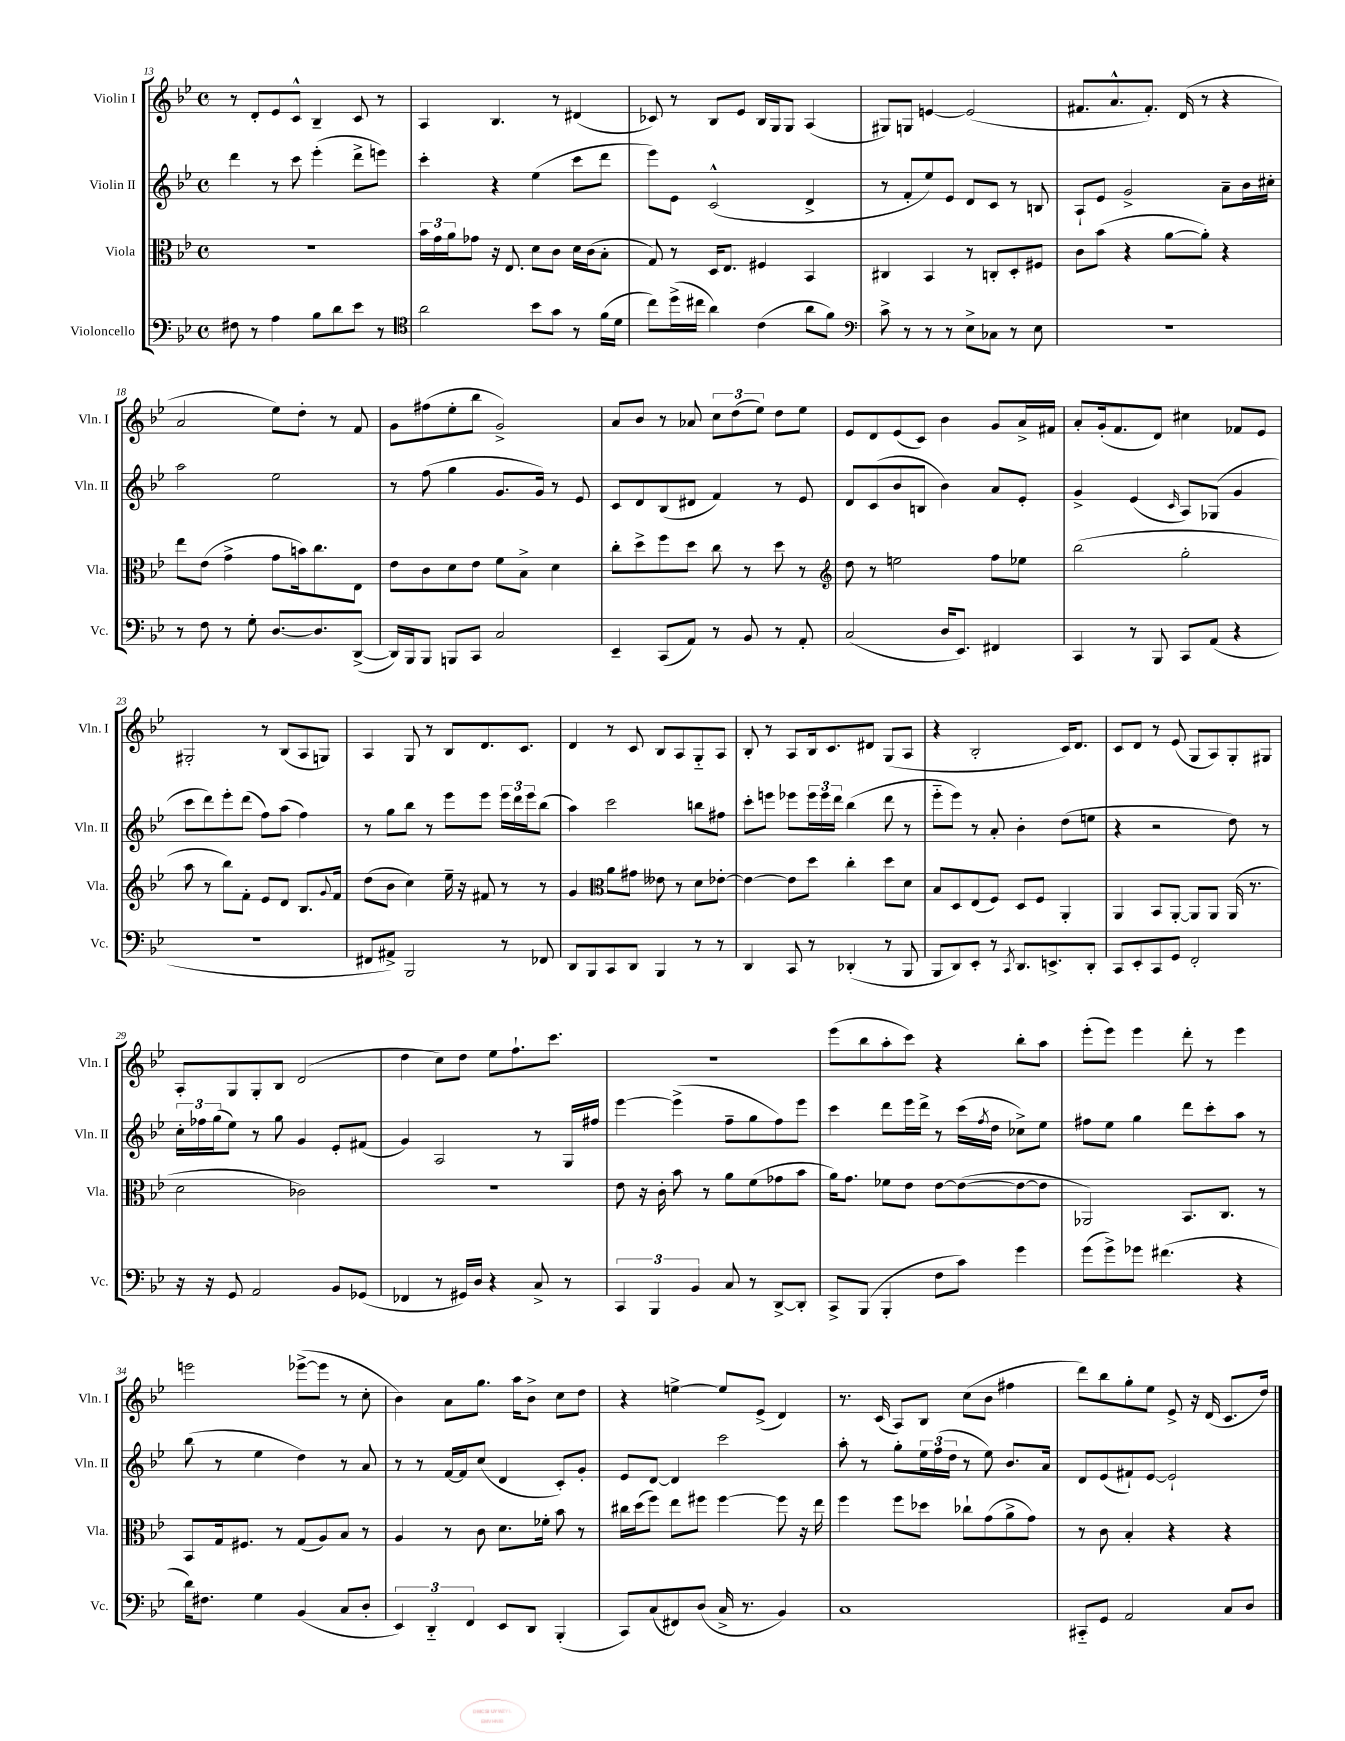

**kern	**kern	**kern	**kern
*staff4	*staff3	*staff2	*staff1
*clefF4	*clefC3	*clefG2	*clefG2
*k[b-e-]	*k[b-e-]	*k[b-e-]	*k[b-e-]
*M4/4	*M4/4	*M4/4	*M4/4
*met(c)	*met(c)	*met(c)	*met(c)
8F#	1r	4ddd	8r
8r	.	.	8d'
4A	.	8r	8e-
.	.	8ccc	8c^^
8B-	.	(4eee-'	4B-~
8d	.	.	.
8e-	.	8ddd^	8c
8r	.	8eee)	8r
=	=	=	=
*clefC4	*	*	*
2a	24b-	4ccc'	4A
.	24g	.	.
.	24a	.	.
.	8g-	.	.
.	16r	4r	4.B-
.	8.E-	.	.
8b-	8d	(4ee-	.
8g	8c	.	8r
8r	16d	8ccc	(4d#
.	(16c	.	.
(16f	8B-'	8ddd	.
16d	.	.	.
=	=	=	=
8cc)	8G)	8eee-)	8c-)
(16dd^	8r	8e-	8r
16cc#	.	.	.
4a)	16D	(2c^^	8B-
.	8.E-	.	.
.	.	.	8e-
(4c	4F#	.	16B-
.	.	.	16G
.	.	.	8G
8a	4BB-	4d^	(4A
8f)	.	.	.
=	=	=	=
*clefF4	*	*	*
8c^	4C#	8r	8G#)
8r	.	8f'	8G
8r	4BB-	8ee-)	[4e
8r	.	8e-	.
8E-^	8r	8d	(2e]
8C-	8C'	8c	.
8r	8D'	8r	.
8E-	8F#	8B	.
=	=	=	=
1r	8c	8A`	8.f#
.	(8b-	8e-	.
.	.	.	8.a^^
.	4r	2g^	.
.	.	.	8.f#')
.	[8a	.	.
.	.	.	(16d
.	8a'])	.	8r
.	4r	8a~	4r
.	.	16b-	.
.	.	16cc#'	.
=	=	=	=
8r	8ee-	2aa	2a
8F	(8e-	.	.
8r	4g^	.	.
8G'	.	.	.
[8.D	8g	2ee-	8ee-)
.	16b)	.	8dd'
8.D]	8.cc	.	.
.	.	.	8r
([8DD^	8E-	.	8f
=	=	=	=
16DD])	8e-	8r	8g
16BBB-	.	.	.
8BBB-	8c	(8ff	(8ff#
8BBB	8d	4gg	8ee-'
8CC	8e-	.	8bb-
2C	8f	8.g	2g^)
.	8B-^	.	.
.	.	16g)	.
.	4d	8r	.
.	.	8e-	.
=	=	=	=
4EE-~	8cc'	8c	8a
.	8dd^	8d	8b-
(8CC	8ff	(8B-	8r
8AA)	8dd	8d#	8a-
8r	8cc	4f)	12cc
.	.	.	(12dd
8BB-	8r	.	.
.	.	.	12ee-)
8r	8dd	8r	8dd
8AA'	8r	8e-	8ee-
=	=	=	=
*	*clefG2	*	*
(2C	8dd	8d	8e-
.	8r	(8c	8d
.	2ee	8b-	(8e-
.	.	8B	8c)
16D	.	4b-)	4b-
8.EE-)	.	.	.
4FF#	8ff	8a	8g
.	8ee-	8e-'	16a^
.	.	.	16f#
=	=	=	=
4CC	(2bb-	4g^	8a'
.	.	.	(16g'
.	.	.	8.f
8r	.	(4e-	.
8BBB-	.	.	8d)
.	.	16qqc	.
8CC	2gg'	8A)	4cc#
(8AA	.	(8G-	.
4r	.	4g	8f-
.	.	.	8e-
=	=	=	=
1r	8aa	8ccc	2G#'
.	8r	8ddd)	.
.	8bb-)	8eee-'	.
.	8f'	(8ddd	.
.	8e-	8ff)	8r
.	8d	(8aa	(8B-
.	8.B-	4ff)	8A
.	.	.	8G)
.	8qqg	.	.
.	16f	.	.
=	=	=	=
8FF#	(8dd	8r	4A
8AA#^)	8b-	8gg	.
2BBB-	4cc)	8bb-	8G
.	.	8r	8r
.	16ee-~	8eee-	8B-
.	16r	.	.
.	8f#	8eee-	8.d
8r	8r	24eee-	.
.	.	24ddd	.
.	.	.	8.c
.	.	24eee-	.
8FF-	8r	(8bb-	.
=	=	=	=
8DD	4g	4aa)	4d
8BBB-	.	.	.
*	*clefC3	*	*
8CC	8a	2ccc	8r
8DD	8g#	.	8c
4BBB-	8e--	.	8B-
.	8r	.	8A
8r	8d	8bb	8G'~
8r	[8e-'	8ff#	8A
=	=	=	=
4DD	4e-_	8ccc'	8B-'
.	.	8eee	8r
8CC	8e-]	8eee-	8A
8r	8dd	24eee-	16B-
.	.	24eee-	.
.	.	.	8.c
.	.	24ddd	.
(4DD-'	4cc'	(4bb-	.
.	.	.	8d#
8r	8dd	8ddd	(8G
8BBB-	8d	8r	8A
=	=	=	=
8BBB-	8B-	8eee-'~	4r
8DD)	8D	8eee-)	.
8EE-'	(8E-	8r	2B-'
8r	8F)	8a'	.
8qCC	.	.	.
8.DD	8D	4b-'	.
.	8F	.	.
8.EE^	.	.	.
.	4AA'	(8dd	16c)
.	.	.	8.d
8DD'	.	8ee	.
=	=	=	=
8CC	4AA	4r	8c
8EE-'	.	.	8d
8CC	8BB-	2r	8r
8GG	[8AA'	.	(8e-
2FF'	8AA]	.	8G
.	8AA	.	8A)
.	(16AA	8dd)	8G'
.	8.r	.	.
.	.	8r	8G#
=	=	=	=
16r	2d	24cc'	8A'
.	.	24ff-	.
16r	.	.	.
.	.	(24gg	.
8GG	.	8ee-)	8G
2AA	.	8r	8G'
.	.	8gg	8B-
.	2c-)	4g	(2d
8BB-	.	8e-'	.
(8GG-	.	(8f#	.
=	=	=	=
4FF-	1r	4g)	4dd
8r	.	2A	8cc)
16GG#)	.	.	8dd
16D	.	.	.
4r	.	.	8ee-
.	.	.	8.ff`
8C^	.	8r	.
.	.	.	8.ccc
8r	.	16G	.
.	.	16ff#	.
=	=	=	=
6CC	8e-	[4eee-	1r
.	16r	.	.
6BBB-	.	.	.
.	16c'	.	.
.	8b-	(4eee-^]	.
6BB-	.	.	.
.	8r	.	.
8C	8a	8ff~	.
8r	(8f	8gg	.
[8DD^	8g-	8ff)	.
8DD']	8b-	8eee-	.
=	=	=	=
8CC^	16a)	4ccc	(8eee-
.	8.g	.	.
(8BBB-	.	.	8bb-
4BBB-'	8f-	8ddd	8aa'
.	8e-	16eee-	8ccc)
.	.	16ddd^	.
8F	[8e-	8r	4r
8c)	(8e-_	(16ccc	.
.	.	8qff	.
.	.	16dd	.
4g	8e-_	8cc-^)	8bb-'
.	8e-]	8ee-	8aa
=	=	=	=
(8g	2AA-)	8ff#	(8eee-'
8g^)	.	8ee-	8eee-)
8g-	.	4gg	4eee-
(4.f#	.	.	.
.	8.BB-	8ddd	8ddd'
.	.	8ccc'	8r
.	8.C	.	.
4r	.	8aa	4eee-
.	8r	8r	.
=	=	=	=
16d)	8BB-	(8bb-	2eee
8.F#	.	.	.
.	16G	8r	.
.	8.F#	.	.
4G	.	4ee-	.
.	8r	.	.
(4BB-	(8G	4dd)	([8eee-^
.	8A)	.	8eee-]
8C	8B-	8r	8r
8D'	8r	8a	8cc'
=	=	=	=
6EE-)	4A	8r	4b-)
.	.	8r	.
6DD'~	.	.	.
.	8r	[16f	8a
.	.	16f]	.
6FF	.	.	.
.	8c	(8cc	8.gg
8EE-	8.d	4d	.
.	.	.	16aa
8DD	.	.	8b-^
.	16f-'	.	.
(4BBB-'	8b-	8c')	8cc
.	8r	8g'	8dd
=	=	=	=
8CC)	16cc#	8e-	4r
.	(16dd	.	.
(8C	8ff)	[8d	.
8FF#)	8ee-	4d]	[4ee^
(8D	8ff#	.	.
16C^	[4ff#	2ccc	8ee]
8.r	.	.	.
.	.	.	(8e-^
4BB-)	8ff#]	.	4d)
.	16r	.	.
.	16ee-	.	.
=	=	=	=
1C	4ff	8aa'	8.r
.	.	8r	.
.	.	.	(16c
.	8ff	8gg'	8A)
.	8dd-	24ee-	8B-
.	.	(24ff	.
.	.	24dd	.
.	8cc-`	8r	(8cc
.	(8g	8ee-)	8b-
.	8a^	8.b-	4ff#
.	8g)	.	.
.	.	16a	.
=	=	=	=
8CC#'~	8r	8d	8ddd)
8GG	8c	(8e-	8bb-
2AA	4B-'	8f#`)	8gg'
.	.	[8e-	8ee-
.	4r	2e-`]	8e-^
.	.	.	16r
.	.	.	(16d
8C	4r	.	8.c
8D	.	.	.
.	.	.	16dd)
==	==	==	==
*-	*-	*-	*-
